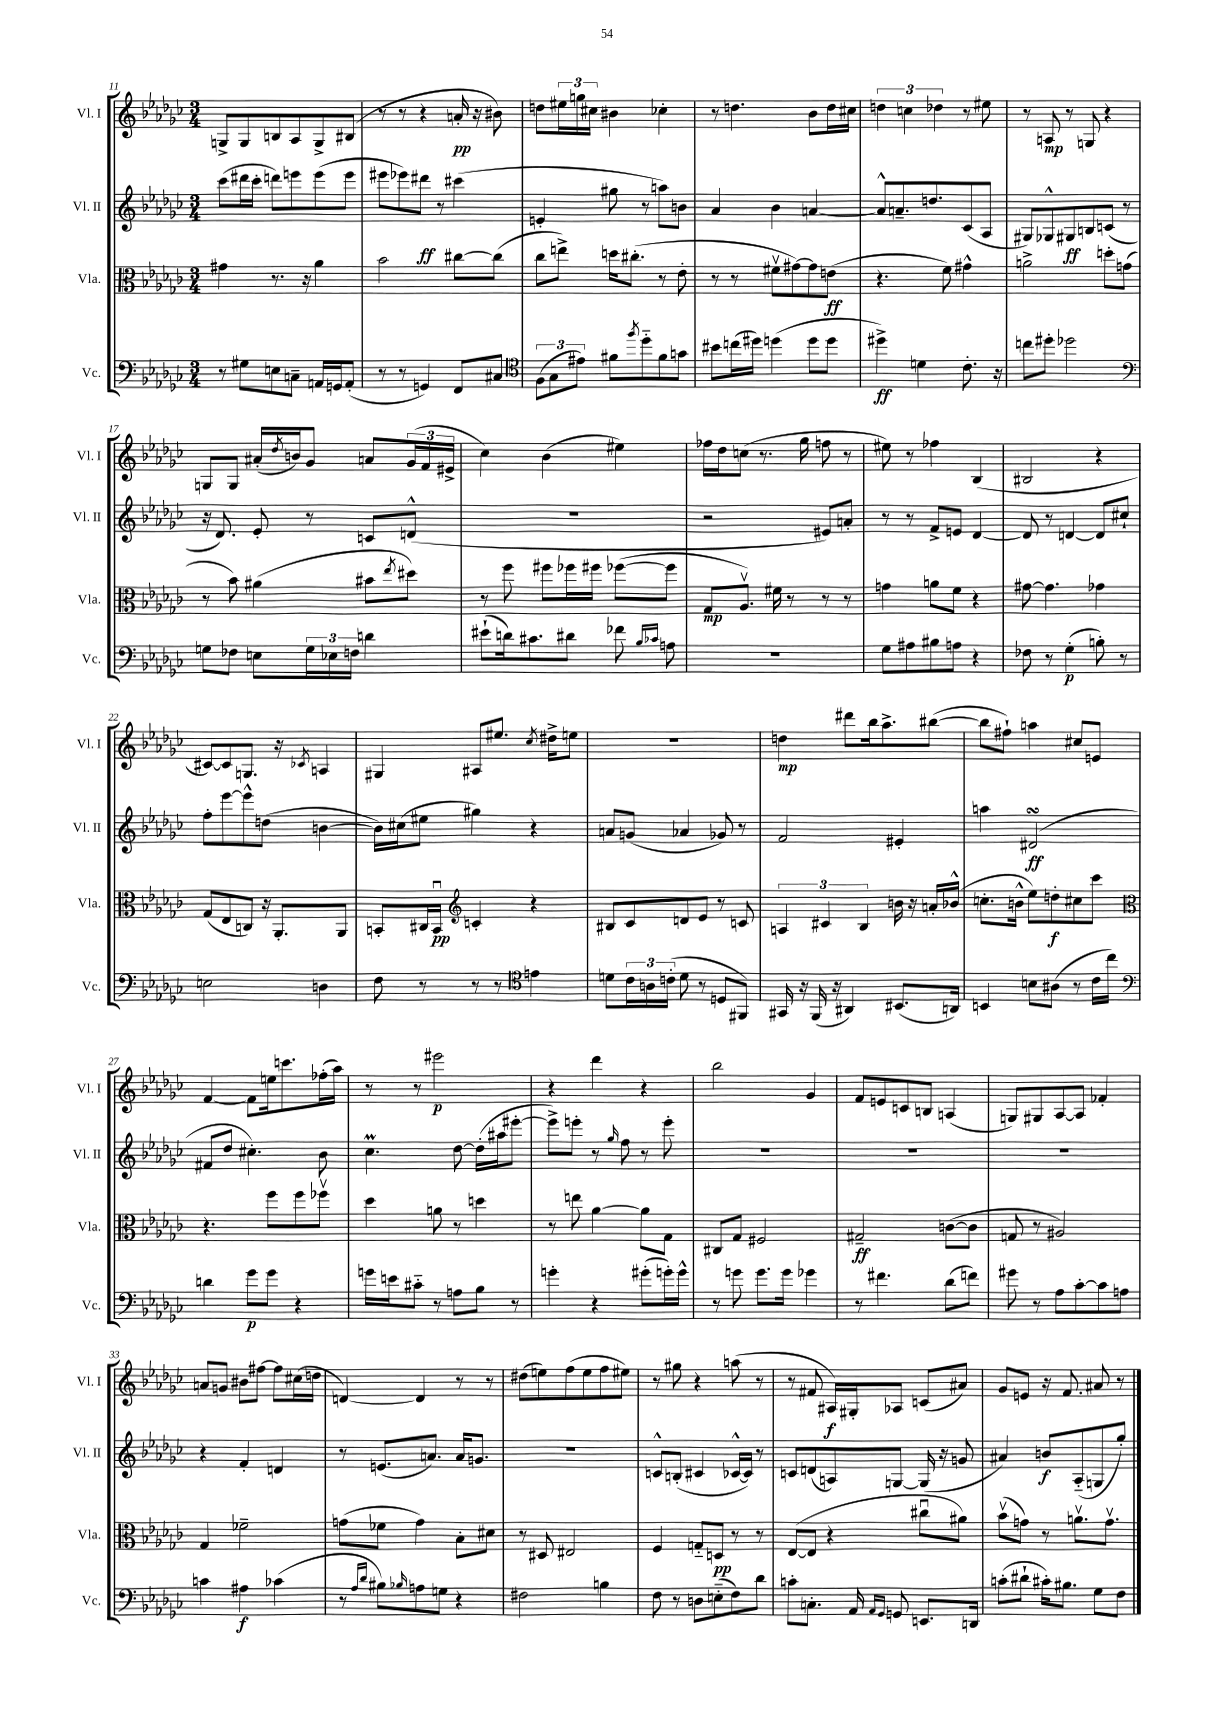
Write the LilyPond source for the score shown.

<<
\new StaffGroup <<
\new Staff = "s0" \with { instrumentName = "Vl. I" shortInstrumentName = "Vl. I" } {
    \clef treble \key ges \major \numericTimeSignature \time 3/4
    g8-> g8 b8 aes8 g8-> bis8( |
    r8 r8 r4 a'16-.\pp r16 bis'8) |
    d''8 \tuplet 3/2 { eis''16 g''16 cis''16 } bis'4 ces''4-. |
    r8 d''4. bes'8 d''16 cis''16 |
    \tuplet 3/2 { d''4 c''4 des''4 } r8 eis''8 |
    r8 a8\mp r8 g8 r4 |
    g8 g8 ais'16-.( \acciaccatura { des''8 } b'16) ges'8 a'8 \tuplet 3/2 { ges'16( f'16 eis'16-> } |
    ces''4) bes'4( eis''4) |
    fes''16 des''16 c''8( r8. ges''16 f''8 r8 |
    eis''8) r8 fes''4 bes4( |
    bis2 r4 |
    cis'8~) cis'8 g8. r16 \acciaccatura { ces'8 } a4 |
    gis4 ais8 eis''8. \acciaccatura { ces''8 } dis''16-> e''8 |
    R2. |
    d''4\mp dis'''8 bes''16 aes''8.-> bis''8~( |
    bis''8 fis''8-!) a''4 cis''8 e'8 |
    f'4~ f'8 e''16 c'''8. fes''16-.( aes''16) |
    r8 r8 eis'''2\p |
    r4 des'''4 r4 |
    bes''2 ges'4 |
    f'8 e'8 c'8 b8 a4( |
    g8) gis8 aes8~ aes8 fes'4-. |
    a'8 g'8 bis'8 fis''8~ fis''8 cis''16( d''16 |
    d'4~) d'4 r8 r8 |
    dis''8( e''8) f''8( e''8 f''8 eis''8) |
    r8 gis''8 r4 a''8( r8 |
    r8 fis'8 ais16\f) gis16-. aes8 c'8( ais'8) |
    ges'8 e'8 r16 f'8. ais'8 r8 \bar "|." |
}
\new Staff = "s1" \with { instrumentName = "Vl. II" shortInstrumentName = "Vl. II" } {
    \clef treble \key ges \major \numericTimeSignature \time 3/4
    ces'''8( dis'''16 ces'''16-. d'''8) e'''8 e'''8( e'''8 |
    eis'''8 ees'''8) dis'''8\ff r8 cis'''4( |
    e'4-. gis''8 r8 a''8) b'8 |
    aes'4 bes'4 a'4~ |
    a'8-^ a'8.-- d''8. ces'8( aes8 |
    gis8) ges8-^ gis8\ff b8 c'8( r8 |
    r16 des'8.) ees'8-. r8 c'8 d'8-^( |
    R2. |
    r2 eis'8) a'8-. |
    r8 r8 f'8-> e'8 des'4~ |
    des'8 r8 d'4~ d'8 cis''8-! |
    f''8-. ees'''8~ ees'''8-^ d''8( b'4~ |
    b'16) cis''16( eis''8 gis''4) r4 |
    a'8 g'8( aes'4 ges'8) r8 |
    f'2 eis'4-. |
    a''4 dis'2\turn\ff( |
    fis'8 des''8 cis''4.-.) bes'8 |
    ces''4.\prall des''8~ des''16-.( ais''16 eis'''8~-. |
    eis'''8->) e'''8-. r8 \grace { ges''16 } f''8 r8 e'''8-. |
    R2. |
    R2. |
    R2. |
    r4 f'4-. d'4 |
    r8 e'8.( a'8.) a'16 g'8. |
    R2. |
    c'8-^ b8-.( cis'4 ces'16~-^ ces'16) r8 |
    c'8 d'8( a8) g8~ g16( r16 g'8 |
    ais'4) b'8\f aes8-_( g8 ges''8-.) \bar "|." |
}
\new Staff = "s2" \with { instrumentName = "Vla." shortInstrumentName = "Vla." } {
    \clef alto \key ges \major \numericTimeSignature \time 3/4
    gis'4 r8. r16 aes'4 |
    bes'2 cis''8~ cis''8( |
    ces''8 e''8->) d''16 cis''8.-.( r8 ees'8-. |
    r8 r8 fis'8\upbow gis'8~) gis'8 e'8\ff( |
    r4. f'8) gis'4-^ |
    a'2-> d''8-. g'8( |
    r8 bes'8) ais'4( bis'8 \acciaccatura { ees''8 } dis''8) |
    r8 f''8 fis''8 fes''16 fis''16 fes''8~( fes''8 |
    ges8\mp aes8.\upbow) fis'16 r8 r8 r8 |
    g'4 a'8 f'8 r4 |
    gis'8~ gis'4. ges'4 |
    ges8( ees8 c8) r16 aes,8.-. aes,8 |
    b,8-. cis16 b,16\downbow\pp \clef treble c'4-. r4 |
    bis8 ces'8 d'8 ees'8 r8 c'8 |
    \tuplet 3/2 { a4 cis'4 bes4 } b'16 r16 a'16-. bes'16-^( |
    c''8.-. b'16-^ ees''8) d''8-.\f cis''8 ces'''8 |
    \clef alto r4. f''8 f''8 fes''8\upbow |
    des''4 a'8 r8 d''4 |
    r8 e''8 aes'4~ aes'8 ges8 |
    cis8 ges8 fis2 |
    gis2--\ff c'8~( c'8 |
    g8 r8 ais2) |
    ges4 fes'2-- |
    g'8( fes'8 g'4) bes8-. dis'8 |
    r8 dis8 eis2 |
    f4 g8-_ d8\pp r8 r8 |
    ees8~( ees8 r4 cis''8\downbow ais'8) |
    bes'8\upbow( g'8) r8 a'8.\upbow g'8.\upbow \bar "|." |
}
\new Staff = "s3" \with { instrumentName = "Vc." shortInstrumentName = "Vc." } {
    \clef bass \key ges \major \numericTimeSignature \time 3/4
    r8 gis8 e8 c8-- a,16 g,16 a,8-.( |
    r8 r8 g,4) f,8 cis8 |
    \clef tenor \tuplet 3/2 { f8( ges8 eis'8) } fis'8 \acciaccatura { f''8 } des''8-_ fis'8 g'8 |
    bis'8 c''16( dis''16) d''4( d''8 d''8 |
    dis''4->\ff) d'4 ces'8.-. r16 |
    c''8 dis''8-. des''2 |
    \clef bass g8 fes8 e8 \tuplet 3/2 { g16 ees16 f16 } d'4 |
    eis'8-!( d'16) cis'8. dis'8 fes'8 \grace { bes16 ces'16 } a8 |
    R2. |
    ges8 ais8 bis8 a8 r4 |
    fes8 r8 ges4-.\p( b8-.) r8 |
    e2 d4 |
    f8 r8 r8 r8 \clef tenor e'4 |
    d'8 \tuplet 3/2 { ces'16 a16 c'16-.( } d'8 r8 d8 fis,8) |
    gis,16 r16 f,16( r16 ais,4) bis,8.( a,16) |
    b,4 b8 ais8( r8 ces'16 ces''16) |
    \clef bass d'4 ges'8\p ges'8 r4 |
    g'16 e'16 cis'8-_ r8 a8 bes8 r8 |
    g'4-. r4 gis'8-.( g'16-.) g'16-^ |
    r8 g'8 g'8. g'16 ges'4 |
    r8 fis'4. des'8( f'8) |
    gis'8 r8 aes8 ces'8~-. ces'8 a8 |
    c'4 ais4\f ces'4( |
    r8 \grace { aes16 des'16 } bis8) \grace { bes16 } a8 g8 r4 |
    fis2 b4 |
    f8 r8 d8 e8-_( f8) des'8 |
    c'8-. c8.-. aes,16 \grace { aes,16 ges,16 } g,8 e,8. d,16 |
    c'8-.( dis'8-! cis'16-.) bis8. ges8 f8 \bar "|." |
}
>>
>>
\layout { \context { \Score currentBarNumber = #11 } }
